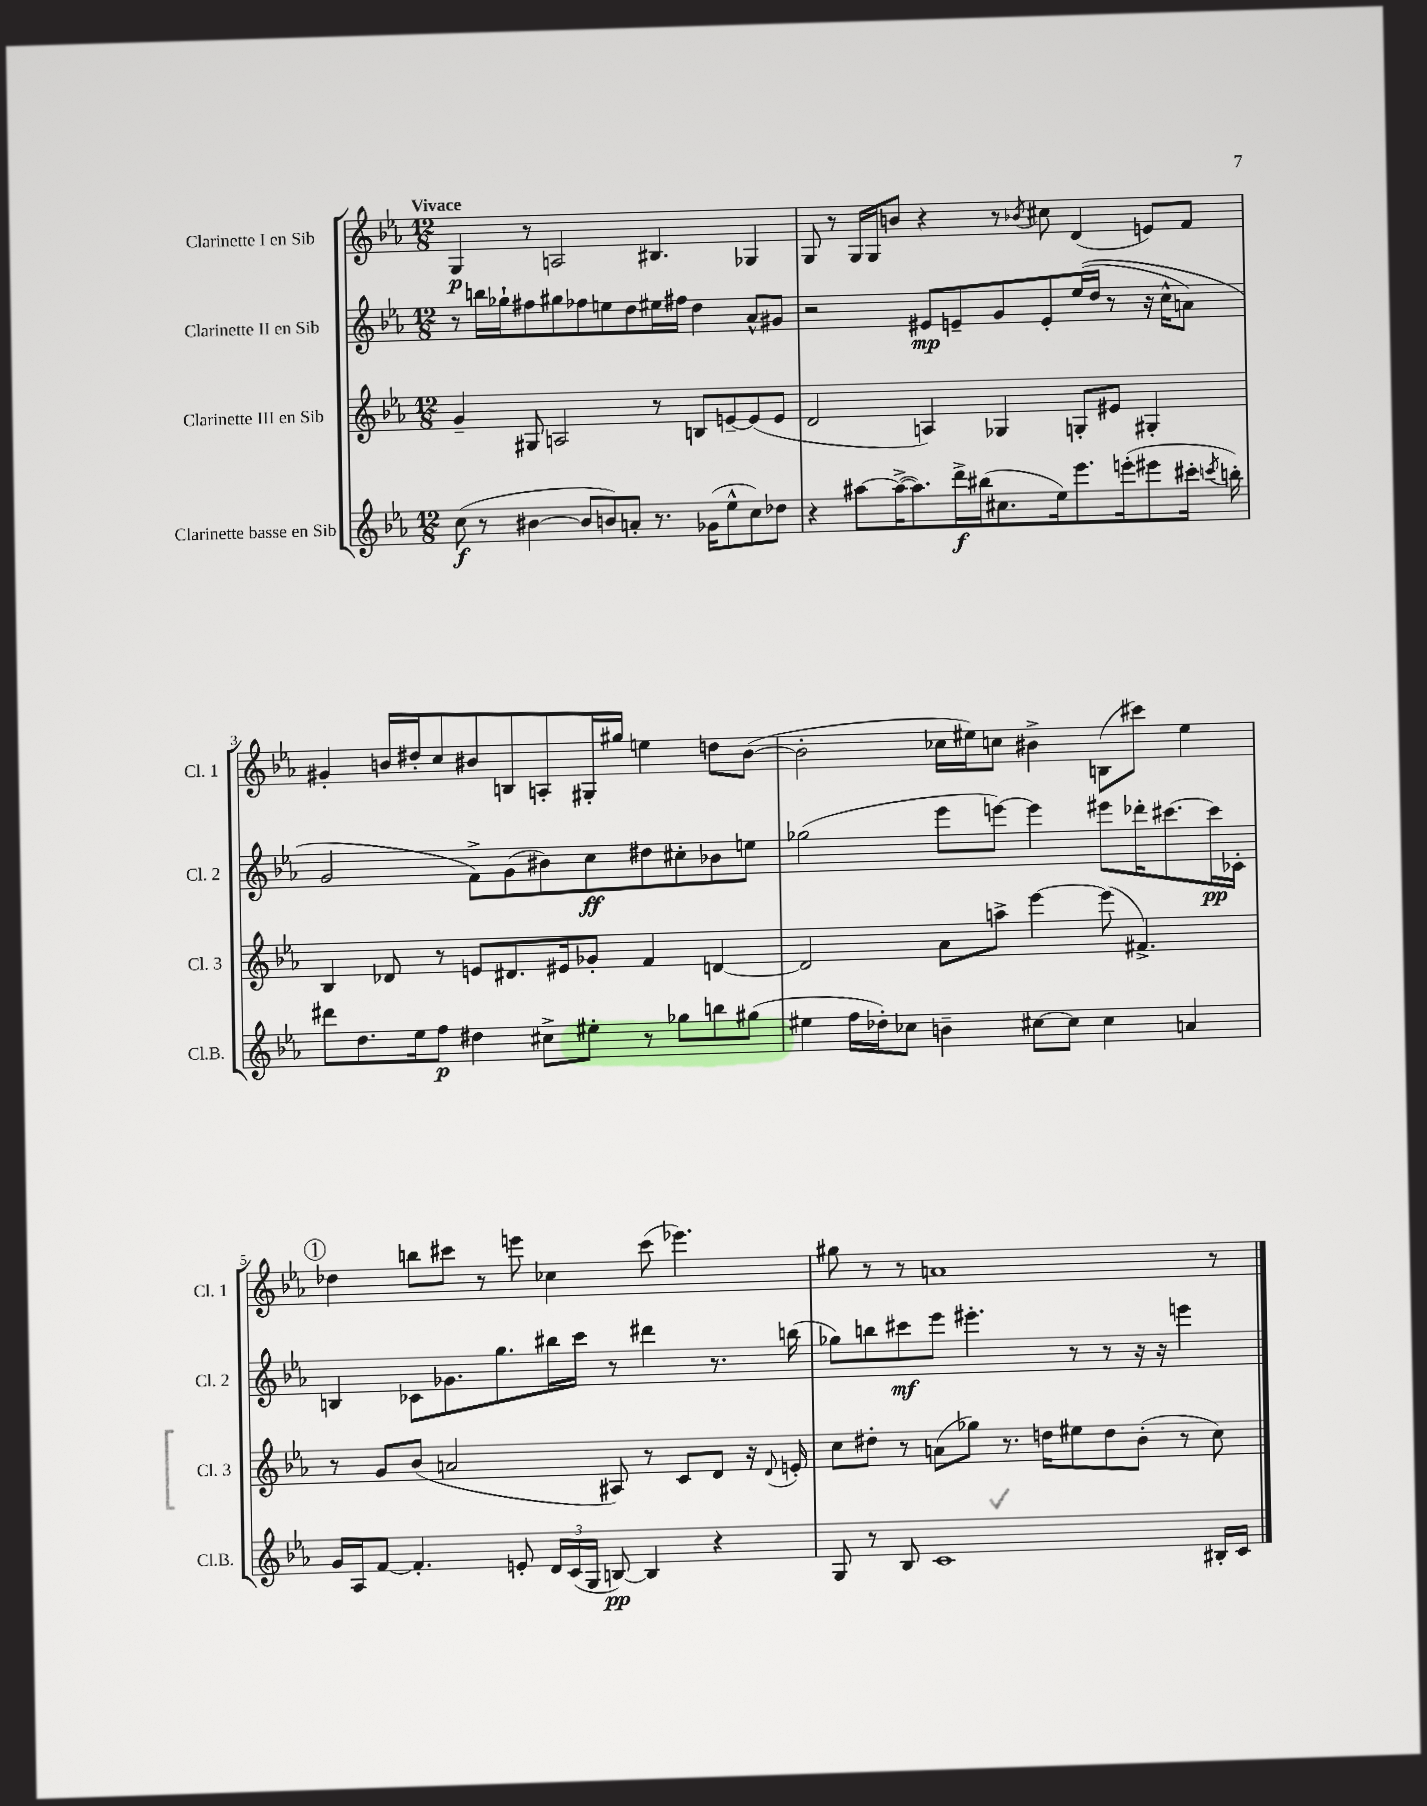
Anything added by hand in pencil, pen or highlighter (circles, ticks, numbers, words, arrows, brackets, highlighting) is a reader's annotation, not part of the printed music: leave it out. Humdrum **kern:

**kern	**dynam	**kern	**kern	**dynam	**kern	**dynam
*part4	*part4	*part3	*part2	*part2	*part1	*part1
*staff4	*staff4	*staff3	*staff2	*staff2	*staff1	*staff1
*I"Clarinette basse en Sib	*	*I"Clarinette III en Sib	*I"Clarinette II en Sib	*	*I"Clarinette I en Sib	*
*I'Cl.B.	*	*I'Cl. 3	*I'Cl. 2	*	*I'Cl. 1	*
*clefG2	*	*clefG2	*clefG2	*	*clefG2	*
*k[b-e-a-]	*	*k[b-e-a-]	*k[b-e-a-]	*	*k[b-e-a-]	*
*M12/8	*	*M12/8	*M12/8	*	*M12/8	*
=1	=1	=1	=1	=1	=1	=1
!	!	!	!	!	!LO:TX:a:B:t=Vivace	!
(8cc\	f	4g~/	8r	.	4G/	p
8r	.	.	16bbn\LL	.	.	.
.	.	.	16gg-X`\J	.	.	.
[4b#X\	.	8G#X/	8ff#X\	.	8r	.
.	.	2An/	8gg#X\	.	2An/	.
8b#/L]	.	.	8ff-X\	.	.	.
8bn/)	.	.	8een\	.	.	.
8an'/J	.	.	8dd\	.	.	.
8.r	.	8r	16ee#X\L	.	4.B#X/	.
.	.	.	16ff#X\JJ	.	.	.
.	.	8Bn/L	4dd\	.	.	.
(16g-X\KL	.	.	.	.	.	.
8ee-^^\	.	[8en~/	.	.	.	.
8cc\)	.	(8e/]	8a-^^/L	.	4G-X/	.
8dd-X\J	.	8e/J	8g#X/J	.	.	.
=2	=2	=2	=2	=2	=2	=2
4r	.	2d/	2r	.	8G/	.
.	.	.	.	.	8r	.
[8aa#X\L	.	.	.	.	16G/LL	.
.	.	.	.	.	16G/J	.
(16aa#^\K_	.	.	.	.	8bn/J	.
8.aa#\])	.	.	.	.	.	.
.	.	4An/)	8e#X/L	mp	4r	.
16ddd^\L	f	.	8en~/	.	.	.
(16bb#X\J	.	.	.	.	.	.
8.cc#X\	.	4G-X/	8g/	.	8r	.
.	.	.	.	.	8qb-X/	.
.	.	.	8e'/	.	8cc#X\	.
16ee-\k)	.	.	.	.	.	.
8.eee-\	.	8Gn'/L	((16ee-/L	.	(4d/	.
.	.	.	16dd/JJ	.	.	.
.	.	8e#X/J	8r	.	.	.
(16eeen'\k	.	.	.	.	.	.
8eee#X\	.	4G#X'/	16r	.	8en/L)	.
.	.	.	16cc^^\KL	.	.	.
16ccc#X'\Jk	.	.	8an\J)	.	8f/J	.
8qcccn/	.	.	.	.	.	.
16bbn'\)	.	.	.	.	.	.
!!LO:LB:g=z
=3	=3	=3	=3	=3	=3	=3
8ddd#X\L	.	4B-/	2g/	.	4g#X'/	.
8.dd\	.	.	.	.	.	.
.	.	8d-X/	.	.	16bn/LL	.
16ee-\k	.	.	.	.	16dd#X'/J	.
8ff\J	p	8r	.	.	8cc/	.
4dd#X\	.	8en/L	8f^\L)	.	8b#X/	.
.	.	8.d#X/	(8g\	.	8Bn/	.
8cc#X^\L	.	.	8b#X\)	.	8An'/	.
.	.	16e#X/k	.	.	.	.
8ee#X'\J	.	8g-X'/J	8cc\	ff	16G#X'/L	.
.	.	.	.	.	16gg#X/JJ	.
8r	.	4f/	8dd#X\	.	4een\	.
8gg-X\L	.	.	8cc#X'\	.	.	.
8bbn\	.	[4dn/	8b-X\	.	8ddn\L	.
(8gg#X\J	.	.	8een\J	.	([8b#\J	.
=4	=4	=4	=4	=4	=4	=4
4ee#X\	.	2d/]	(2gg-X\	.	2b#'\]	.
16ff\LL	.	.	.	.	.	.
16dd-X'\J)	.	.	.	.	.	.
8cc-X\J	.	.	.	.	.	.
4bn~\	.	8a-\L	8eee-\L	.	16cc-X\LL	.
.	.	.	.	.	16ee#X\J)	.
.	.	8aan^\J	[8eeen\J)	.	8ccn\J	.
[8cc#X\L	.	[4eee-\	4eee\]	.	4b#X^\	.
8cc#\J]	.	.	.	.	.	.
4cc#\	.	(8eee-\]	8eee#X\L	.	(8Bn\L	.
.	.	4.f#X^/)	16ddd-X'\K	.	8ccc#X\J)	.
.	.	.	[8.ccc#X\	.	.	.
4an/	.	.	.	.	4ee#\	.
.	.	.	16ccc#\L]	pp	.	.
.	.	.	16c-X'\JJ	.	.	.
!!LO:LB:g=z
!!LO:REH:place=s1:t=1
=5	=5	=5	=5	=5	=5	=5
16g/LL	.	8r	4Bn/	.	4dd-X\	.
16A-/J	.	.	.	.	.	.
[8f/J	.	8g/L	.	.	.	.
4.f'/]	.	(8b-/J	8c-X\L	.	8bbn\L	.
.	.	2an/	8.g-X\	.	8ccc#X\J	.
.	.	.	.	.	8r	.
.	.	.	8.gg\	.	.	.
8en'/	.	.	.	.	8eeen\	.
24d/LL	.	.	16bb#X\L	.	4cc-X\	.
(24c/	.	.	.	.	.	.
.	.	.	16ccc\JJ	.	.	.
24G/JJ	.	.	.	.	.	.
[8Bn/)	pp	8A#X/)	8r	.	.	.
4B/]	.	8r	4ddd#X\	.	(8ccc#\	.
.	.	8c/L	.	.	4.eee-X\)	.
4r	.	8d/J	8.r	.	.	.
.	.	16r	.	.	.	.
.	.	8qqd/	.	.	.	.
.	.	16en'/	(16bbn\	.	.	.
=6	=6	=6	=6	=6	=6	=6
8G/	.	8cc\L	8gg-X\L)	.	8gg#X\	.
8r	.	8dd#X'\J	8bbn\	.	8r	.
8B-/	.	8r	8ccc#X\	mf	8r	.
1c	.	(8an\L	8eee-\J	.	1an	.
.	.	8gg-X\J)	4.eee#X'\	.	.	.
.	.	8.r	.	.	.	.
.	.	16ddn\KL	.	.	.	.
.	.	8ee#X\	8r	.	.	.
.	.	8dd\	8r	.	.	.
.	.	(8b-'\J	16r	.	.	.
.	.	.	16r	.	.	.
.	.	8r	4eeen\	.	.	.
16B#X'/LL	.	8cc\)	.	.	8r	.
16c/JJ	.	.	.	.	.	.
==	==	==	==	==	==	==
*-	*-	*-	*-	*-	*-	*-
